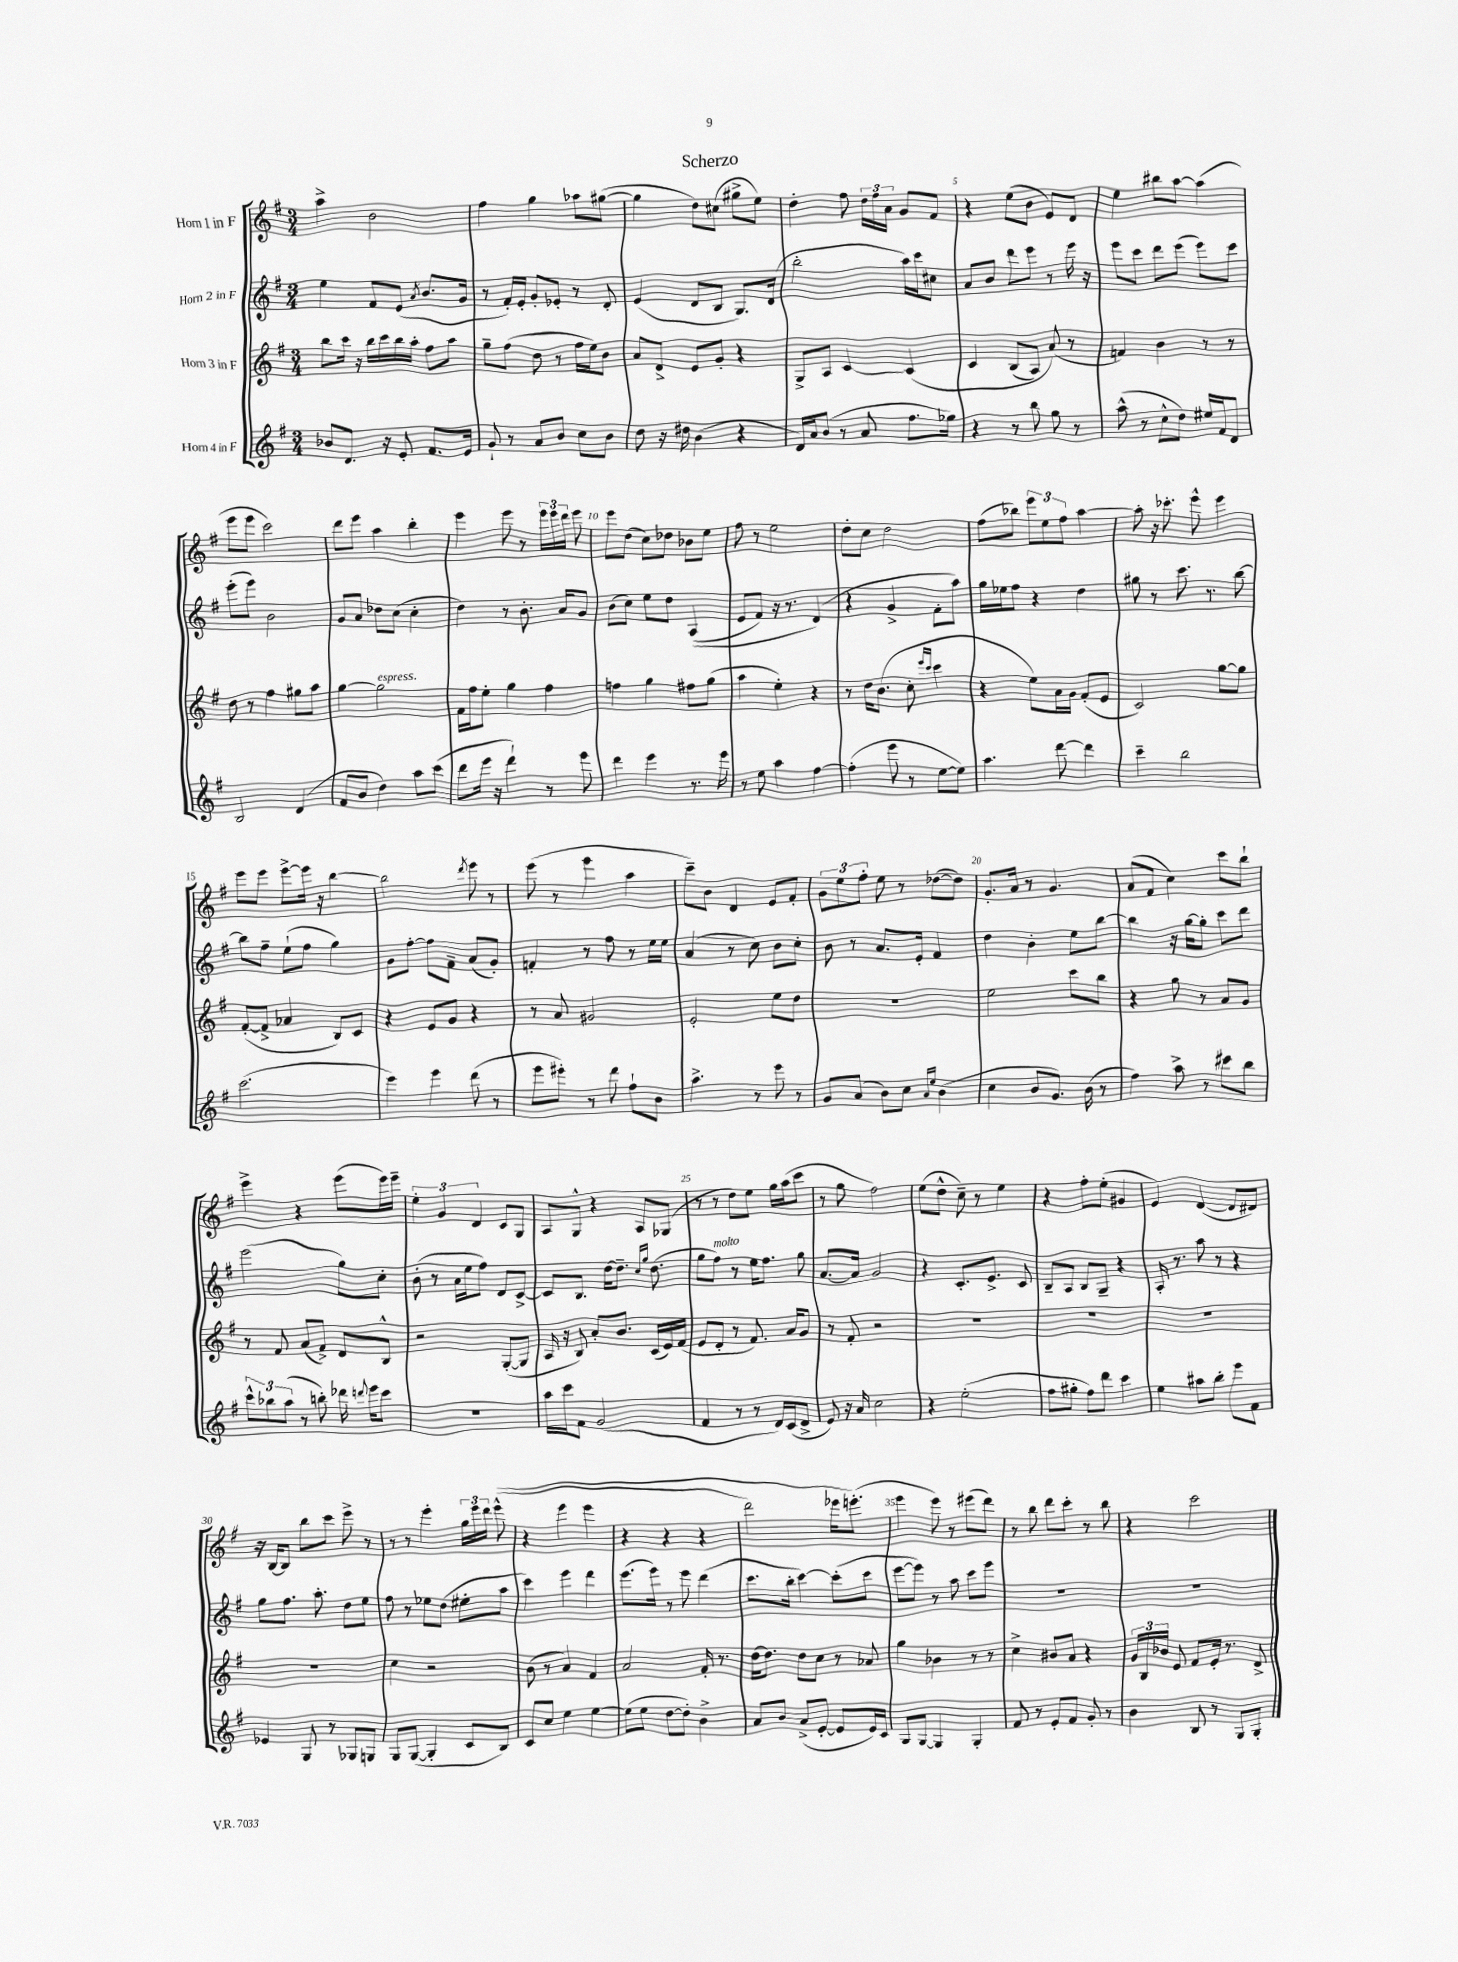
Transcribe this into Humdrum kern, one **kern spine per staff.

**kern	**kern	**kern	**kern
*part4	*part3	*part2	*part1
*staff4	*staff3	*staff2	*staff1
*I"Horn 4 in F	*I"Horn 3 in F	*I"Horn 2 in F	*I"Horn 1 in F
*clefG2	*clefG2	*clefG2	*clefG2
*k[f#]	*k[f#]	*k[f#]	*k[f#]
*M3/4	*M3/4	*M3/4	*M3/4
=1	=1	=1	=1
8b-X/L	8bb\L	4ee\	4aa^\
8.d/J	16ccc\Jk	.	.
.	16r	.	.
.	16bb\LL	8f#/L	2b\
16r	16ccc\	.	.
8e'/	16bb\	(8e/J	.
.	16aa'\JJ	.	.
.	.	8qa/	.
8.f#/L	8ff#\L	8.b/L	.
.	8aa\J	.	.
16e/Jk	.	16g/Jk	.
=2	=2	=2	=2
8g`/	8gg~\L	8r	4ff#\
8r	(8ff#\J	16f#'/LL)	.
.	.	16e'/JJ	.
8a/L	8dd\	8g'/L	4gg\
8b/J	8r	8e-X'/J	.
8cc\L	16ff#\LL	8r	8aa-X\L
.	16ee\J)	.	.
8b\J	8b\J	8d'/	([8gg#X\J
=3	=3	=3	=3
8dd\	8a/L	(4e/	4gg#\]
16r	8d^/J	.	.
16dd#X\	.	.	.
(4b\	8e/L	8d/L	8dd\L)
.	8g'/J	8B/J	(8cc#X\J
4r	4r	8.G/L)	8gg#X^\L
.	.	.	8ee\J)
.	.	(16d/Jk	.
=4	=4	=4	=4
16d/LL)	8G^/L	2bb'\	4dd'\
16a/J	.	.	.
(8b/J	8A/J	.	.
8r	[4c/	.	8ff#\
8a/	.	.	24dd\LL
.	.	.	24ff#\
.	.	.	24a\JJ
8.ff#\L	(4c/]	16aa\LL)	8g/L
.	.	16ccc\J	.
.	.	8cc#X\J	8f#/J
16gg-X\Jk)	.	.	.
=5	=5	=5	=5
4r	4c/	8a/L	4r
.	.	8b/J	.
8r	(8B/L	8ddd\L	(8ee\L
8bb\	8A/J)	8eee\J	8b\J
8gg\	(8a/)	8r	8e/L)
8r	8r	16eee\	8d/J
.	.	16r	.
=6	=6	=6	=6
(8aa^^\	4fn/)	8eee\L	4ee\
8r	.	8ccc\J	.
8cc^^\L	4b\	8ddd\L	8bb#X\L
8dd\J)	.	(8eee\J	[8aa\J
16ee#X/LL	8r	8eee\L)	(4aa\]
16f#/J	.	.	.
8d/J	8r	8ccc\J	.
!!LO:LB:g=z
=7	=7	=7	=7
2B/	8dd\	(8eee'\L	8eee\L
.	8r	8eee\J)	8eee\J
.	4ff#\	2b\	2ccc\)
(4d/	8gg#X\L	.	.
.	8aa\J	.	.
=8	=8	=8	=8
8f#/L	[4gg\	8g/L	8ddd\L
8b/J	.	8a/J	8eee\J
!	!LO:TX:a:i:t=espress.	!	!
4dd\)	2gg\]	8dd-X\L	4aa\
.	.	(8cc\J	.
8aa\L	.	4cc'\	4bb'\
(8ccc\J	.	.	.
=9	=9	=9	=9
8ddd\L	16f#\LL	4dd\)	4eee\
.	16ff#\J	.	.
16eee\Jk	8ee'\J	.	.
16r	.	.	.
4ddd`\)	4gg\	8r	8eee\
.	.	8.b'\	8r
8r	4ff#\	.	24eee\LL
.	.	.	24eee\
.	.	16a/KL	.
.	.	.	24ddd\JJ
8eee\	.	8g/J	8eee\
=10	=10	=10	=10
4ddd\	4ffn\	(8b\L	8eee\L
.	.	8cc\J)	(8dd\J
4eee\	4gg\	8ee\L	8cc\L)
.	.	8dd\J	8dd-X\J
8.r	8ff#X\L	((4A/	8b-X\L
.	(8gg\J	.	8ee\J
16eee\	.	.	.
=11	=11	=11	=11
8r	4aa\	8e/L	8ff#\
8ee\	.	8f#/J)	8r
4aa\	4ee'\)	16r	2ee\
.	.	8.r	.
[4ff#\	4r	(4d/)	.
=12	=12	=12	=12
(4ff#'\]	8r	4r	8dd'\L
.	16dd\KL	.	8cc\J
.	(8.b\J	.	.
8eee\	.	4g^/	2dd\
8r	8cc'\	.	.
.	16qqeee/LL	.	.
.	16qqccc/JJ	.	.
[8ee\L	4ccc\	8f#'\L	.
8ee\J])	.	8aa\J)	.
=13	=13	=13	=13
4.aa\	4r	16gg\LL	(8ff#\L
.	.	16ee-X\J	.
.	.	8ff#\J	8bb-X\J)
.	8ee\L)	4r	12eee\L
.	.	.	12ee\
[8ddd\	16a\L	.	.
.	.	.	12ff#\J
.	16g\JJ	.	.
4ddd\]	(8f#'/L	4dd\	[4aa\
.	8e/J	.	.
=14	=14	=14	=14
4ccc~\	2c/)	8gg#X\	8aa'\]
.	.	8r	16r
.	.	.	8.ccc-X'\
2bb\	.	8.ccc\	.
.	.	.	8eee^^\
.	.	8.r	.
.	[8gg\L	.	4eee\
.	8gg\J]	[8bb\	.
!!LO:LB:g=z
=15	=15	=15	=15
(2.ccc\	([8f#'/L	8bb\L]	8eee\L
.	8f#^/J]	8ff#~\J	8eee\J
.	4a-X/	(8ee`\L	[8eee^\L
.	.	8ff#\J	16eee\Jk]
.	.	.	16r
.	8B/L)	4gg\)	[4bb\
.	8c/J	.	.
=16	=16	=16	=16
4eee\)	4r	8g\L	2bb\]
.	.	[8ff#'\J	.
4eee\	8e/L	8ff#\L]	.
.	8g/J	8f#~\J	.
.	.	.	8qddd/
(8ddd\	4r	(8a/L	8eee\
8r	.	8g'/J)	8r
=17	=17	=17	=17
8eee\L	8r	4fn'/	(8eee\
8eee#X'\J)	8a/	.	8r
8r	2g#X/	8r	4eee\
8ddd\	.	8ff#\	.
8ff#`\L	.	8r	4aa\
8b\J	.	16ee\LL	.
.	.	16ee\JJ	.
=18	=18	=18	=18
4.aa^\	2e'/	(4a/	8ccc~\L)
.	.	.	8b\J
.	.	8r	4d/
8r	.	8cc\)	.
8eee\	8ee\L	8b\L	8e/L
8r	8dd\J	8cc'\J	8f#'/J
=19	=19	=19	=19
8g/L	2.r	8b\	12g\L
.	.	.	12ee\
(8a/J	.	8r	.
.	.	.	12ff#'\J
8b\L)	.	8.a/L	8ee\
8cc\J	.	.	8r
.	.	16e'/Jk	.
16qqa/LL	.	.	.
16qqee/JJ	.	.	.
(4b\	.	4f#/	([8dd-X\L
.	.	.	8dd-\J])
=20	=20	=20	=20
4cc\	2ee\	4dd\	8.g'/L
.	.	.	16a/Jk
8b/L	.	4b'\	8r
8.g/J)	.	.	4.g/
.	8ccc\L	8ee\L	.
(16b\	.	.	.
8r	8bb\J	[8bb\J	.
=21	=21	=21	=21
4ff#\)	4r	4bb\]	(8a/L
.	.	.	8f#/J
8aa^\	8gg\	16r	4cc\)
.	.	[16gg\KL	.
8r	8r	8gg'\J]	.
8ccc#X\L	8a/L	8ccc\L	8ccc\L
8bb\J	8g/J	8ddd\J	8bb`\J
!!LO:LB:g=z
=22	=22	=22	=22
12ccc^^\L	8r	(2eee\	4eee^\
12bb-X\	.	.	.
.	8f#/	.	.
(12aa\J	.	.	.
8r	(8a/L	.	4r
8bbn'\)	8f#^/J)	.	.
16ddd-X\	8d/L	8gg\L)	(8eee\L
8qqdddn/	.	.	.
16eee\KL	.	.	.
8ccc\J	8B^^/J	8cc'\J	16eee\L)
.	.	.	16eee~\JJ
=23	=23	=23	=23
2.r	2r	(8b'\	6ee'\
.	.	8r	.
.	.	.	6g/
.	.	16a\LL	.
.	.	16ee\J	.
.	.	.	6d/
.	.	8ff#\J)	.
.	([8G'/L	8d/L	8c/L
.	8G/J]	[8c^/J	8G/J
=24	=24	=24	=24
16aa\LL	16A/	8c/L]	8A/L
16ccc\J	16r	.	.
8f#\J	8B/)	8.B/J	8G^^/J
(2g/	8a'/L	.	4r
.	.	[16dd\KL	.
.	8.b/J	8.dd~\J]	.
.	.	.	8A/L
.	.	16qqcc/LL	.
.	.	16qqgg/JJ	.
.	(16c/LL	(8.dd\	.
.	16e/)	.	(8G-X/J
.	(16f#/JJ	.	.
=25	=25	=25	=25
4f#/	8e/L	8gg\L	8r
!	!	!LO:TX:a:i:t=molto	!
.	8d'/J	8ff#\J)	8r
8r	8r	8r	8dd\L)
8r	8.f#/)	16ee\KL	8ee\J
.	.	8.ff#\J	.
16d/LL)	.	.	16gg\LL
(16c/J	16a/KL	.	(16aa\J
8d^/J	8g/J	8gg\	8ccc\J
=26	=26	=26	=26
8e/)	8r	[8.a/L	8r
16r	8f#'/	.	8gg\
16a/	.	16a/Jk]	.
2cc\	2r	2g/	2ff#\)
=27	=27	=27	=27
4r	2.r	4r	(8ee\L
.	.	.	8dd^^\J
(2ee'\	.	8.c'/L	8cc~\)
.	.	.	8r
.	.	8.e^/J	.
.	.	.	4ee\
.	.	8c/	.
=28	=28	=28	=28
8ff#\L	2.r	8B~/L	4r
8gg#X'\J	.	8A/J	.
8ff#\L)	.	8B/L	8ff#'\L
8ddd\J	.	8G~/J	(8ee'\J
4ccc\	.	4r	4g#X/
=29	=29	=29	=29
4ee\	2.r	16A'/	4e/)
.	.	8.r	.
8aa#X\L	.	8aa\	([4d/
8bb'\J	.	8r	.
8eee\L	.	4r	8d/L]
8f#\J	.	.	8d#X/J)
!!LO:LB:g=z
=30	=30	=30	=30
4e-X/	2.r	8gg\L	16r
.	.	.	[16B/KL
.	.	8.ff#\J	8B/J]
8G/	.	.	8bb\L
.	.	8.aa'\	.
8r	.	.	8ccc\J
8G-X/L	.	8dd\L	8eee^\
8Gn/J	.	8ee\J	8r
=31	=31	=31	=31
8G/L	4cc\	8ff#\	8r
([8G/J	.	8r	8r
4G'/]	2r	8ee-X\L	4eee'\
.	.	(8dd\J	.
8c/L	.	8ee#X'\L	24gg\LL
.	.	.	24eee\
.	.	.	24ddd\JJ
8B/J)	.	8aa\J	((8eee^^\
=32	=32	=32	=32
8c/L	(8b\	4ccc\)	4r
8cc/J	8r	.	.
4ee\	4a/)	4eee\	4eee\
[4ee\	4f#/	4ddd\	4eee\
=33	=33	=33	=33
(8ee\L]	2a/	(8.eee\L	4r
8ee\J	.	.	.
.	.	16eee\Jk)	.
[8dd\L	.	8r	4r
8dd'\J])	.	8eee\	.
4b^\	16f#'/	(4ddd\	4r
.	8.r	.	.
=34	=34	=34	=34
8a/L	[16dd\KL	8.ccc\L	2ddd\)
.	8.dd\J]	.	.
8b/J	.	.	.
.	.	16bb'\Jk	.
(8a^/L	8dd\L	[4ccc\)	.
[8e'/J	8cc\J	.	.
8e/L]	8r	(8ccc'\L]	16eee-X\KL
.	.	.	(8.eeen'\J)
16e/L)	8a-X/	8ccc\J	.
16c/JJ	.	.	.
=35	=35	=35	=35
8G/L	4gg\	[8eee\L	4eee\
[8G/J	.	8eee\J])	.
4G/]	4b-X\	8r	8eee\)
.	.	8aa\	8r
4G'/	8r	8ccc\L	(8eee#X\L
.	8r	8eee\J	8ddd\J)
=36	=36	=36	=36
8f#/	4cc^\	2.r	8r
8r	.	.	8bb\
8e'/L	8b#X/L	.	8ddd\L
8f#/J	8a/J	.	8ccc'\J
8g'/	4r	.	8r
8r	.	.	8bb\
=37	=37	=37	=37
4b\	24g/LL	2.r	4r
.	24B/	.	.
.	24b-X/JJ	.	.
.	8e/	.	.
8B/	8f#/L	.	2ccc\
8r	16e'/Jk	.	.
.	8.r	.	.
8G/L	.	.	.
8G'/J	8d^/	.	.
==	==	==	==
*-	*-	*-	*-
